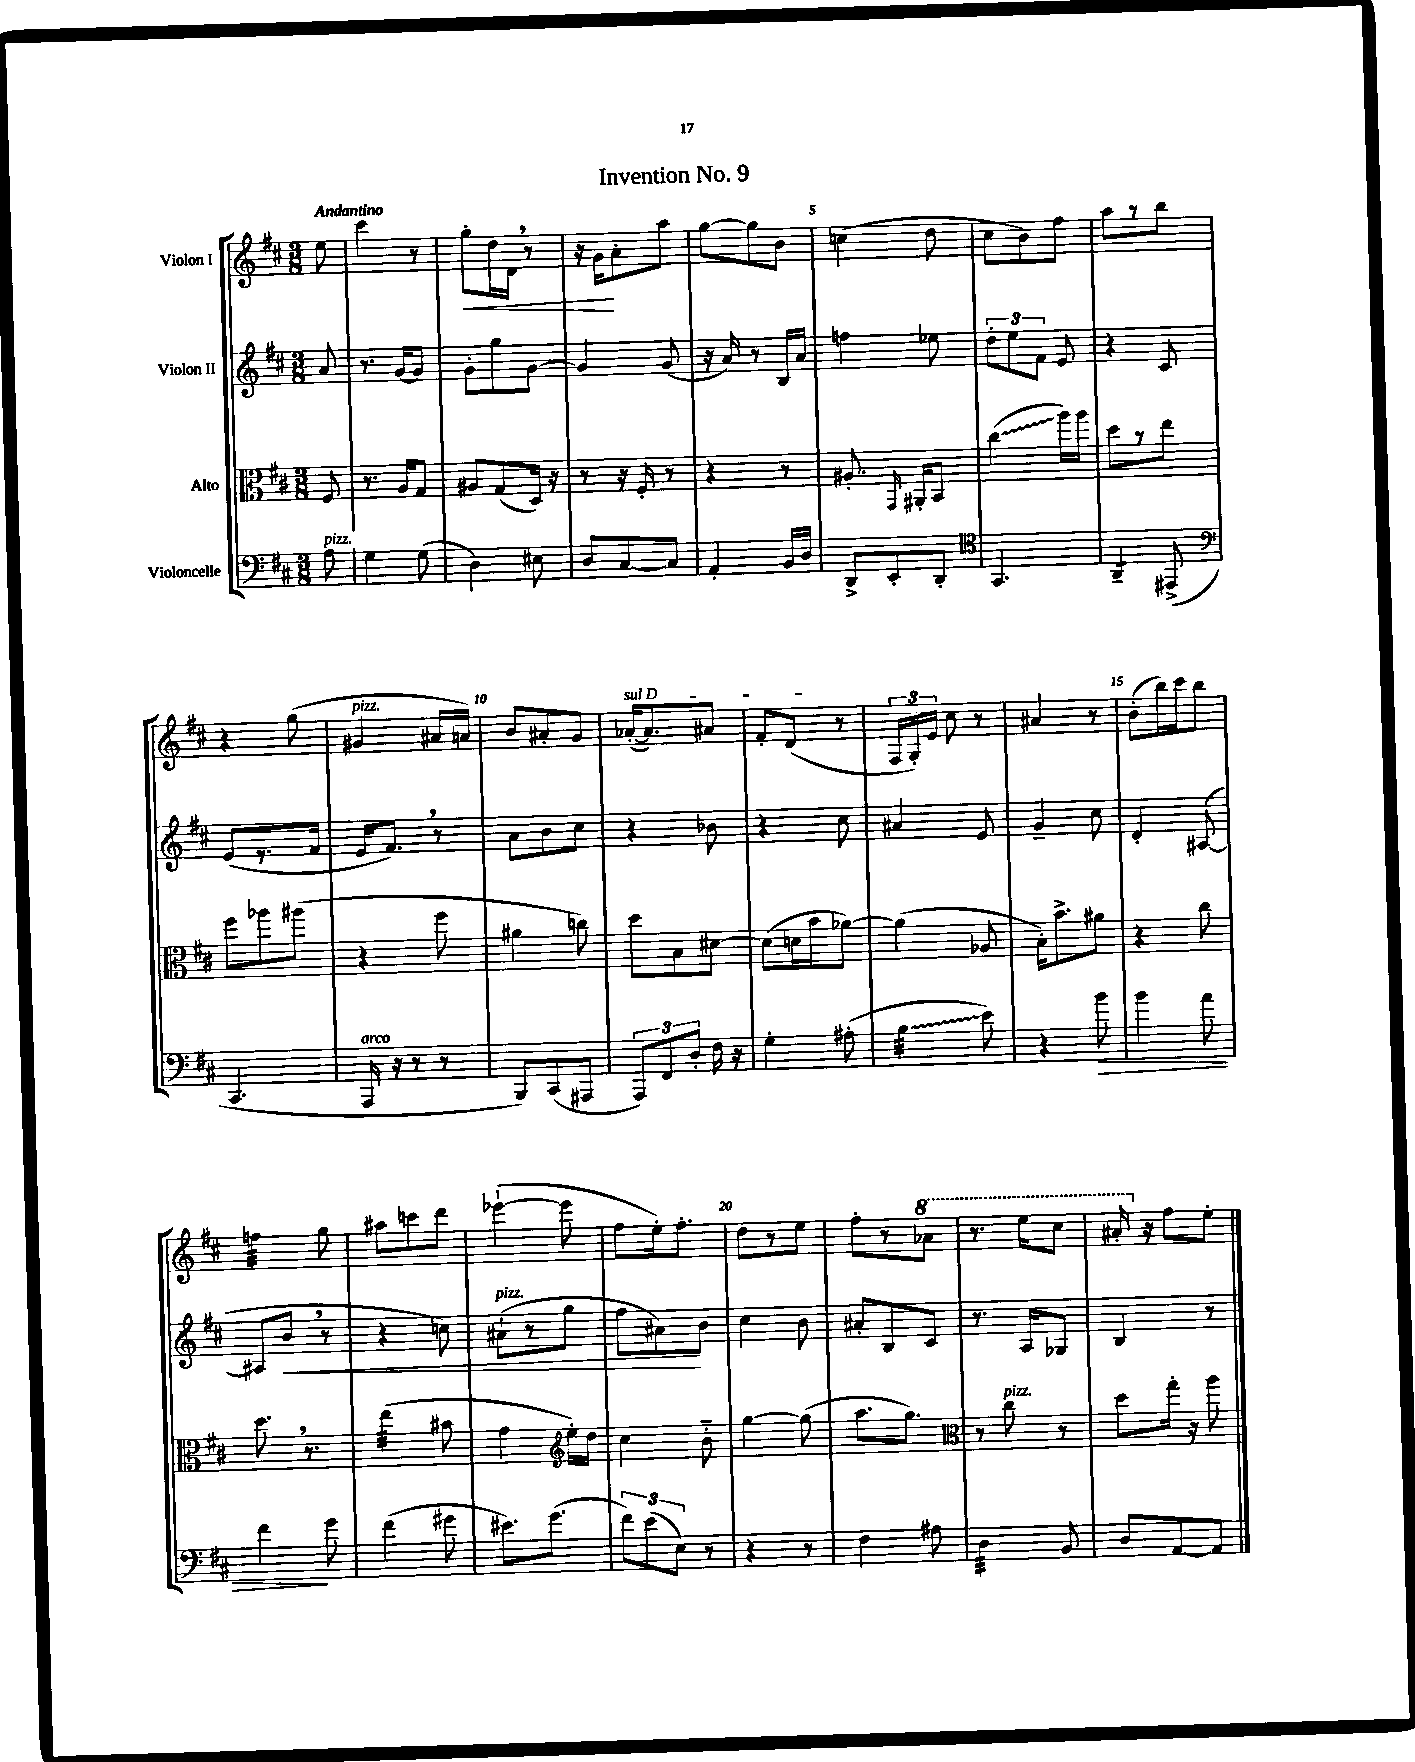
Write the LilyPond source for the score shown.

\header { title = "Invention No. 9" }
<<
\new StaffGroup <<
\new Staff = "s0" \with { instrumentName = "Violon I" } {
    \clef treble \key d \major \numericTimeSignature \time 3/8 \partial 8 \tempo "Andantino"
    \autoBeamOff e''8 |
    cis'''4 r8 |
    g''8[-.\< d''16 d'16] \breathe r8 |
    r16 g'16[\! a'8-. a''8] |
    g''8[~ g''8 b'8] |
    c''4( d''8 |
    cis''8[ b'8) fis''8] |
    a''8[ r8 b''8] |
    r4 g''8( |
    gis'4^\markup { \italic "pizz." } ais'16[ a'16]) |
    b'8[ ais'8-. g'8] |
    \once \override TextSpanner.bound-details.left.text = \markup { \italic "sul D" } aes'16[~-.\startTextSpan( aes'8.) ais'8] |
    fis'8[-. d'8]\stopTextSpan( r8 |
    \tuplet 3/2 { fis16[ g16-.) e'16] } cis''8 r8 |
    ais'4 r8 |
    b'8[-.( b''16) cis'''16 b''8] |
    f''4:32 g''8 |
    ais''8[ c'''8 d'''8] |
    ees'''4~-!( ees'''8 |
    fis''8[ e''16-.) fis''8.]-. |
    d''8[ r8 e''8] |
    fis''8[-. r8 \ottava #1 aes''8] |
    r8. e'''16[ cis'''8] |
    ais''16-. \ottava #0 r16 fis''8[ e''8]-. \bar "|." |
}
\new Staff = "s1" \with { instrumentName = "Violon II" } {
    \clef treble \key d \major \numericTimeSignature \time 3/8 \partial 8
    \autoBeamOff a'8 |
    r8. g'16[~ g'8] |
    g'8[-. g''8 g'8]~ |
    g'4 g'8( |
    r16 a'16) r8 b16[ a'16] |
    f''4 ees''8 |
    \tuplet 3/2 { d''8[-. e''8 fis'8] } e'8 |
    r4 cis'8 |
    e'8[( r8. fis'16] |
    e'16[ fis'8.]) \breathe r8 |
    a'8[ b'8 cis''8] |
    r4 bes'8 |
    r4 cis''8 |
    ais'4 e'8 |
    g'4-- cis''8 |
    d'4-. ais8~( |
    ais8[ b'8]\< \breathe r8 |
    r4 c''8) |
    ais'8[-!^\markup { \italic "pizz." }( r8 g''8] |
    fis''8[ ais'8\!) b'8] |
    cis''4 b'8 |
    ais'8[-. b8 cis'8] |
    r8. a16[ ges8] |
    b4 r8 \bar "|." |
}
\new Staff = "s2" \with { instrumentName = "Alto" } {
    \clef alto \key d \major \numericTimeSignature \time 3/8 \partial 8
    \autoBeamOff fis8 |
    r8. a16[ g8] |
    ais8[ g8( d16]) r16 |
    r8 r16 fis16-. r8 |
    r4 r8 |
    ais8.-. \grace { g,16 } ais,16[-. b,8] |
    \once \override Glissando.style = #'zigzag cis''4\glissando( a''16[) a''16] |
    d''8[ r8 e''8] |
    fis''8[ aes''8 ais''8]( |
    r4 fis''8 |
    ais'4 c''8) |
    d''8[ b8 dis'8]~ |
    dis'8[( d'16 b'16 aes'8]~) |
    aes'4( aes8 |
    b16[-.) b'8.-> ais'8] |
    r4 cis''8 |
    d''8. \breathe r8. |
    e''4:32( bis'8 |
    g'4 \clef treble e''16[-.) d''16] |
    cis''4 b'8-_ |
    g''4~ g''8( |
    a''8.[ g''8.]) |
    \clef alto r8 cis''8^\markup { \italic "pizz." } r8 |
    d''8[ g''16]-. r16 a''8 \bar "|." |
}
\new Staff = "s3" \with { instrumentName = "Violoncelle" } {
    \clef bass \key d \major \numericTimeSignature \time 3/8 \partial 8
    \autoBeamOff a8^\markup { \italic "pizz." } |
    g4 g8( |
    d4) eis8 |
    d8[ cis8~ cis8] |
    a,4-. b,16[ d16] |
    d,8[-> e,8-. d,8]-. |
    \clef tenor g,4. |
    a,4:8-- eis,8->( |
    \clef bass cis,4. |
    a,,16^\markup { \italic "arco" } r16 r8 r8 |
    b,,8[) cis,8( ais,,8] |
    \tuplet 3/2 { a,,8[) fis,8 d8]-. } fis16 r16 |
    g4-. ais8-.( |
    \once \override Glissando.style = #'zigzag b4:32\glissando e'8) |
    r4 b'8\> |
    b'4 a'8 |
    fis'4\! g'8 |
    fis'4( gis'8 |
    eis'8.[) g'8.]( |
    \tuplet 3/2 { fis'8[) e'8( e8]) } r8 |
    r4 r8 |
    fis4 ais8 |
    d4:32 b,8 |
    d8[ a,8~ a,8] \bar "|." |
}
>>
>>
\layout { \context { \Score \override BarNumber.break-visibility = ##(#f #t #t) barNumberVisibility = #(every-nth-bar-number-visible 5) } }
